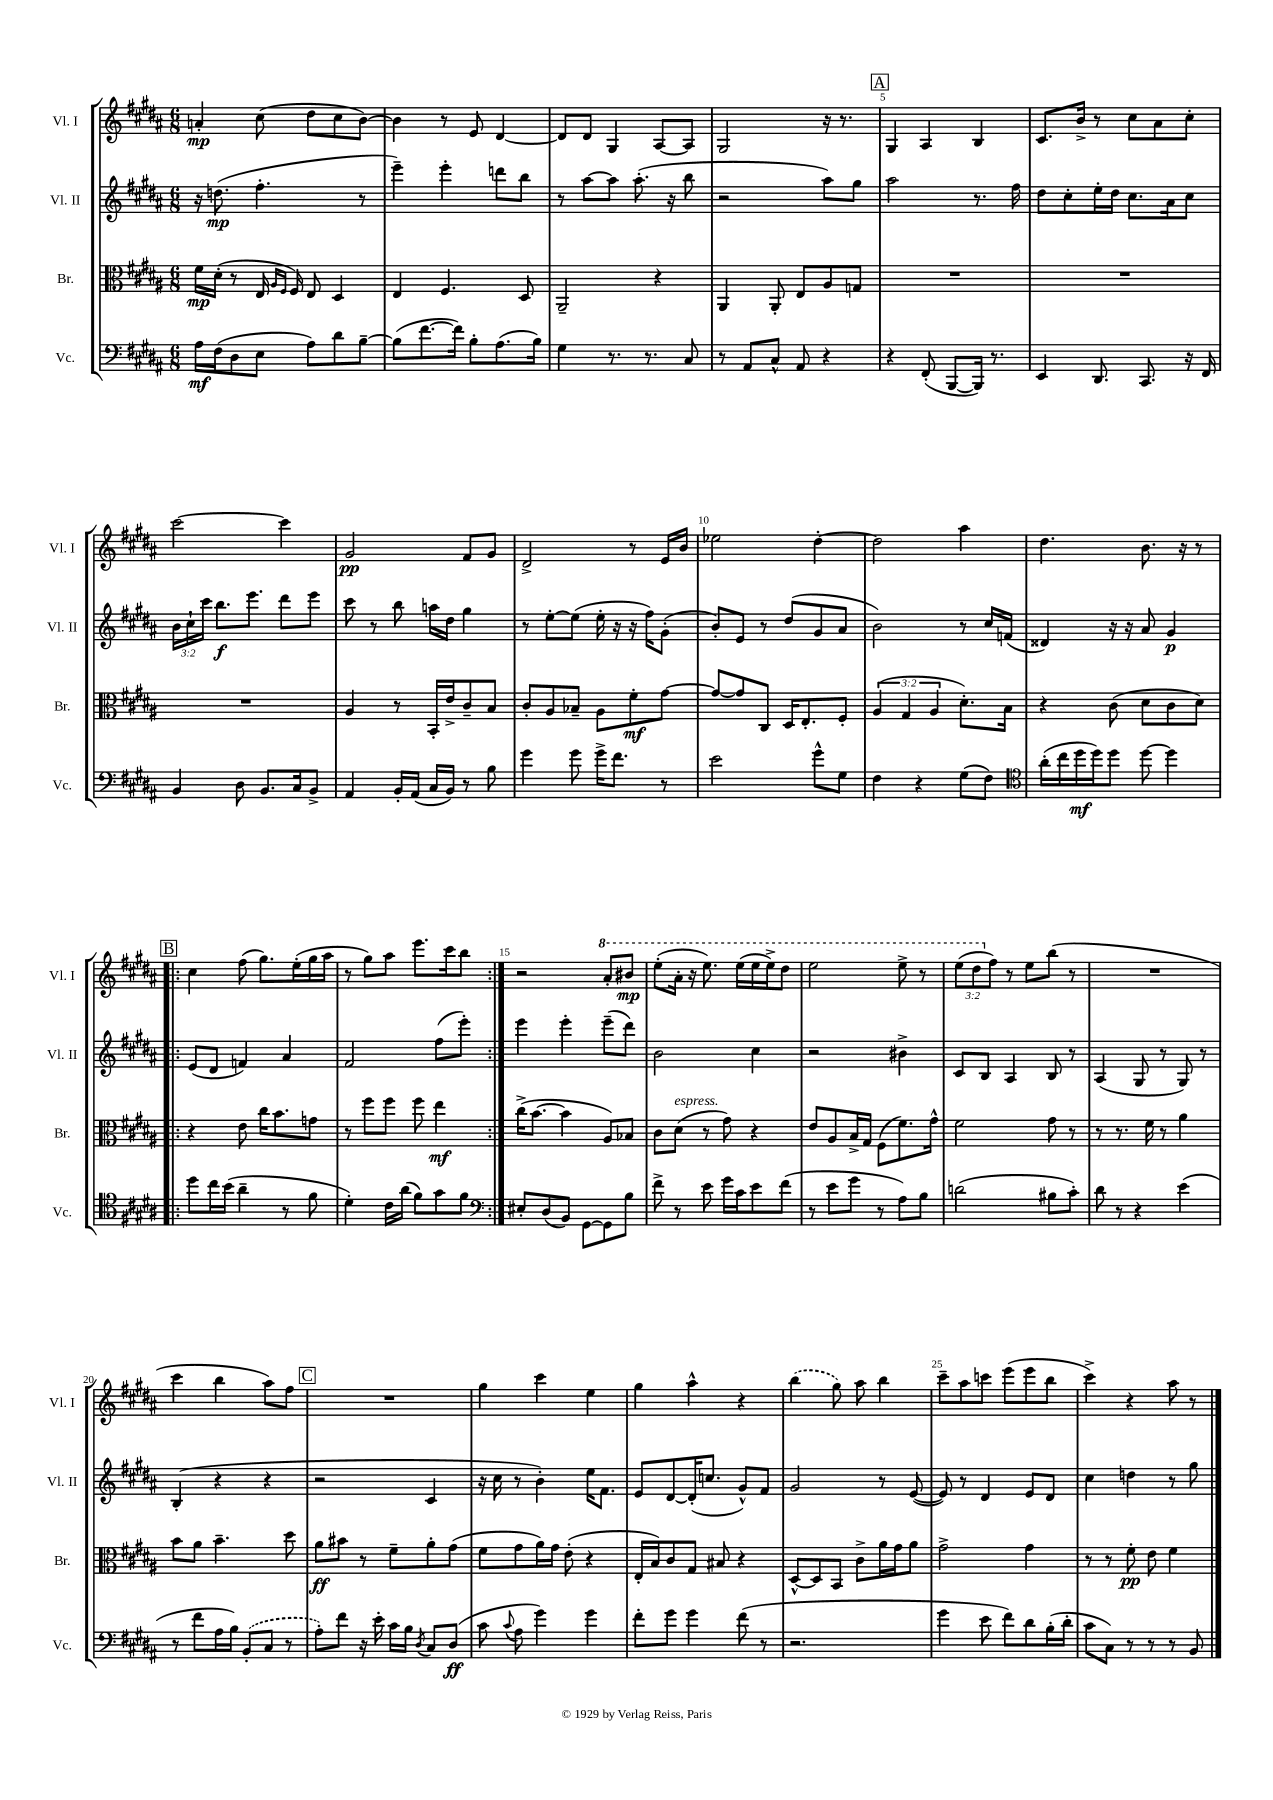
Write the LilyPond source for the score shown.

<<
\new StaffGroup <<
\new Staff = "s0" \with { instrumentName = "Vl. I" shortInstrumentName = "Vl. I" } {
    \clef treble \key b \major \numericTimeSignature \time 6/8 \override Staff.TupletNumber.text = #tuplet-number::calc-fraction-text
    \autoBeamOff a'4-.\mp cis''8( dis''8[ cis''8 b'8]~) |
    b'4 r8 e'8 dis'4~ |
    dis'8[ dis'8] gis4 ais8[~ ais8] |
    gis2 r16 r8. |
    \mark \markup { \box "A" } gis4 ais4 b4 |
    cis'8.[ b'16]-> r8 cis''8[ ais'8 cis''8]-. |
    cis'''2~ cis'''4 |
    gis'2\pp fis'8[ gis'8] |
    dis'2-> r8 e'16[ b'16] |
    ees''2 dis''4~-. |
    dis''2 ais''4 |
    dis''4. b'8. r16 r8 |
    \repeat volta 2 { \mark \markup { \box "B" } cis''4 fis''8( gis''8.[) e''16-.( gis''16 ais''16] |
    r8 gis''8[) ais''8] e'''8.[ cis'''16 b''8] | }
    r2 \ottava #1 ais''8[-. bis''8]\mp |
    e'''8[-.( ais''16]-. r16 e'''8.) e'''16[( e'''16 e'''16->) dis'''8] |
    e'''2 e'''8-> r8 |
    \tuplet 3/2 { e'''8[( dis'''8 \ottava #0 fis''8]) } r8 e''8[ b''8]( r8 |
    R2. |
    cis'''4 b''4 ais''8[) fis''8] |
    \mark \markup { \box "C" } R2. |
    gis''4 cis'''4 e''4 |
    gis''4 ais''4-^ r4 |
    \once \slurDashed b''4( gis''8) ais''8 b''4 |
    cis'''8[-- ais''8 c'''8] e'''8[( e'''8 b''8] |
    cis'''4->) r4 ais''8 r8 \bar "|." |
}
\new Staff = "s1" \with { instrumentName = "Vl. II" shortInstrumentName = "Vl. II" } {
    \clef treble \key b \major \numericTimeSignature \time 6/8 \override Staff.TupletNumber.text = #tuplet-number::calc-fraction-text
    \autoBeamOff r16 d''8.\mp( fis''4.-. r8 |
    e'''4--) e'''4-. d'''8[ b''8] |
    r8 ais''8[~ ais''8] ais''8.-.( r16 b''8 |
    r2 ais''8[) gis''8] |
    \mark \markup { \box "A" } ais''2 r8. fis''16 |
    dis''8[ cis''8-. e''16-. dis''16] cis''8.[ ais'16 cis''8] |
    \tuplet 3/2 { b'16[ cis''16-! cis'''16] } b''8.[\f e'''8.] dis'''8[ e'''8] |
    cis'''8 r8 b''8 a''16[ dis''16] gis''4 |
    r8 e''8[~-. e''8]( e''16-. r16 r16 fis''16[) gis'8]-.( |
    b'8[-.) e'8] r8 dis''8[( gis'8 ais'8] |
    b'2) r8 cis''16[ f'16]( |
    disis'4) r16 r16 ais'8 gis'4\p |
    \repeat volta 2 { \mark \markup { \box "B" } e'8[( dis'8] f'4) ais'4 |
    fis'2 fis''8[( e'''8]-.) | }
    e'''4 e'''4-. e'''8[--( dis'''8]) |
    b'2 cis''4 |
    r2 bis'4-> |
    cis'8[ b8] ais4 b8 r8 |
    ais4( gis8 r8 gis8) r8 |
    b4-.( r4 r4 |
    \mark \markup { \box "C" } r2 cis'4 |
    r16 cis''16 r8 b'4-.) e''16[ fis'8.] |
    e'8[ dis'8~ dis'16-.( c''8.] gis'8[-^) fis'8] |
    gis'2 r8 e'8~( |
    e'8) r8 dis'4 e'8[ dis'8] |
    cis''4 d''4 r8 gis''8 \bar "|." |
}
\new Staff = "s2" \with { instrumentName = "Br." shortInstrumentName = "Br." } {
    \clef alto \key b \major \numericTimeSignature \time 6/8 \override Staff.TupletNumber.text = #tuplet-number::calc-fraction-text
    \autoBeamOff fis'16[\mp dis'16]-.( r8 e16 \grace { ais16[ fis16] } fis16) e8 dis4 |
    e4 fis4. dis8 |
    ais,2-- r4 |
    ais,4 ais,8-. e8[ ais8 g8] |
    \mark \markup { \box "A" } R2. |
    R2. |
    R2. |
    ais4 r8 b,16[-. e'16-> cis'8-- b8] |
    cis'8[-. ais8 bes8]-- ais8[ fis'8-.\mf gis'8]~ |
    gis'8[~ gis'8 cis8] dis16[ e8.-. fis8]-. |
    \tuplet 3/2 { ais4( gis4 ais4 } dis'8.[-.) b16] |
    r4 cis'8( dis'8[ cis'8 dis'8]) |
    \repeat volta 2 { \mark \markup { \box "B" } r4 e'8 cis''16[ b'8. g'8] |
    r8 fis''8[ fis''8] fis''8 e''4\mf | }
    cis''16[->( b'8.]~ b'4 ais8[) bes8] |
    cis'8[ dis'8]^\markup { \italic "espress." }( r8 gis'8) r4 |
    e'8[ ais8 b16-> gis16] fis8[( fis'8.) gis'16]-^ |
    fis'2 gis'8 r8 |
    r8 r8. fis'16 r8 ais'4 |
    b'8[ ais'8] b'4.-- dis''8 |
    \mark \markup { \box "C" } ais'8[\ff bis'8] r8 fis'8[-- ais'8-. gis'8]( |
    fis'8[ gis'8 ais'16) gis'16] e'8-.( r4 |
    e16[-. b16) cis'8 gis8] bis8 r4 |
    dis8[~-^ dis8 b,8] cis'8[-> ais'16 gis'16 ais'8] |
    gis'2-> gis'4 |
    r8 r8 fis'8-.\pp e'8 fis'4 \bar "|." |
}
\new Staff = "s3" \with { instrumentName = "Vc." shortInstrumentName = "Vc." } {
    \clef bass \key b \major \numericTimeSignature \time 6/8
    \autoBeamOff ais16[\mf fis16( dis8 e8] ais8[) dis'8 b8]~-- |
    b8[( fis'8.~ fis'16]) b8[-. ais8.( b16]) |
    gis4 r8. r8. cis8 |
    r8 ais,8[ cis8]-^ ais,8 r4 |
    \mark \markup { \box "A" } r4 fis,8-.( b,,8[~ b,,16]) r8. |
    e,4 dis,8. cis,8. r16 fis,16 |
    b,4 dis8 b,8.[ cis16 b,8]-> |
    ais,4 b,16[-. ais,16]( cis16[ b,16]) r8 b8 |
    gis'4 gis'8 gis'16[-> fis'8.] r8 |
    e'2 gis'8[-^ gis8] |
    fis4 r4 gis8[( fis8]) |
    \clef tenor ais'16[-.( cis''16 dis''16\mf dis''16) dis''8] dis''8~ dis''4 |
    \repeat volta 2 { \mark \markup { \box "B" } dis''8[ cis''16 b'16]( ais'4-- r8 fis'8 |
    dis'4-.) cis'16[ ais'16]( fis'8[) gis'8 fis'8] | }
    \clef bass eis8[-. dis8( b,8]) gis,8[~ gis,8 b8] |
    fis'8-> r8 e'8 gis'16[ cis'16 e'8 fis'8]( |
    r8 e'8[ gis'8] r8 ais8[) b8] |
    d'2( bis8[ cis'8]-.) |
    dis'8 r8 r4 e'4( |
    r8 fis'8[ ais16 b16]) \once \slurDashed b,8[-.( cis8] r8 |
    \mark \markup { \box "C" } ais8[-.) fis'8] r16 e'16-. cis'16[ b16] \acciaccatura { dis8 } cis8[ dis8]\ff( |
    cis'8 \appoggiatura { cis'8 } ais8 gis'4) gis'4 |
    fis'8[-. gis'8] gis'4 fis'8( r8 |
    r2. |
    gis'4 e'8 fis'8[) dis'8 b16-.( dis'16]-. |
    cis'8[ cis8]) r8 r8 r8 b,8 \bar "|." |
}
>>
>>
\layout { \context { \Score \override BarNumber.break-visibility = ##(#f #t #t) barNumberVisibility = #(every-nth-bar-number-visible 5) } }
